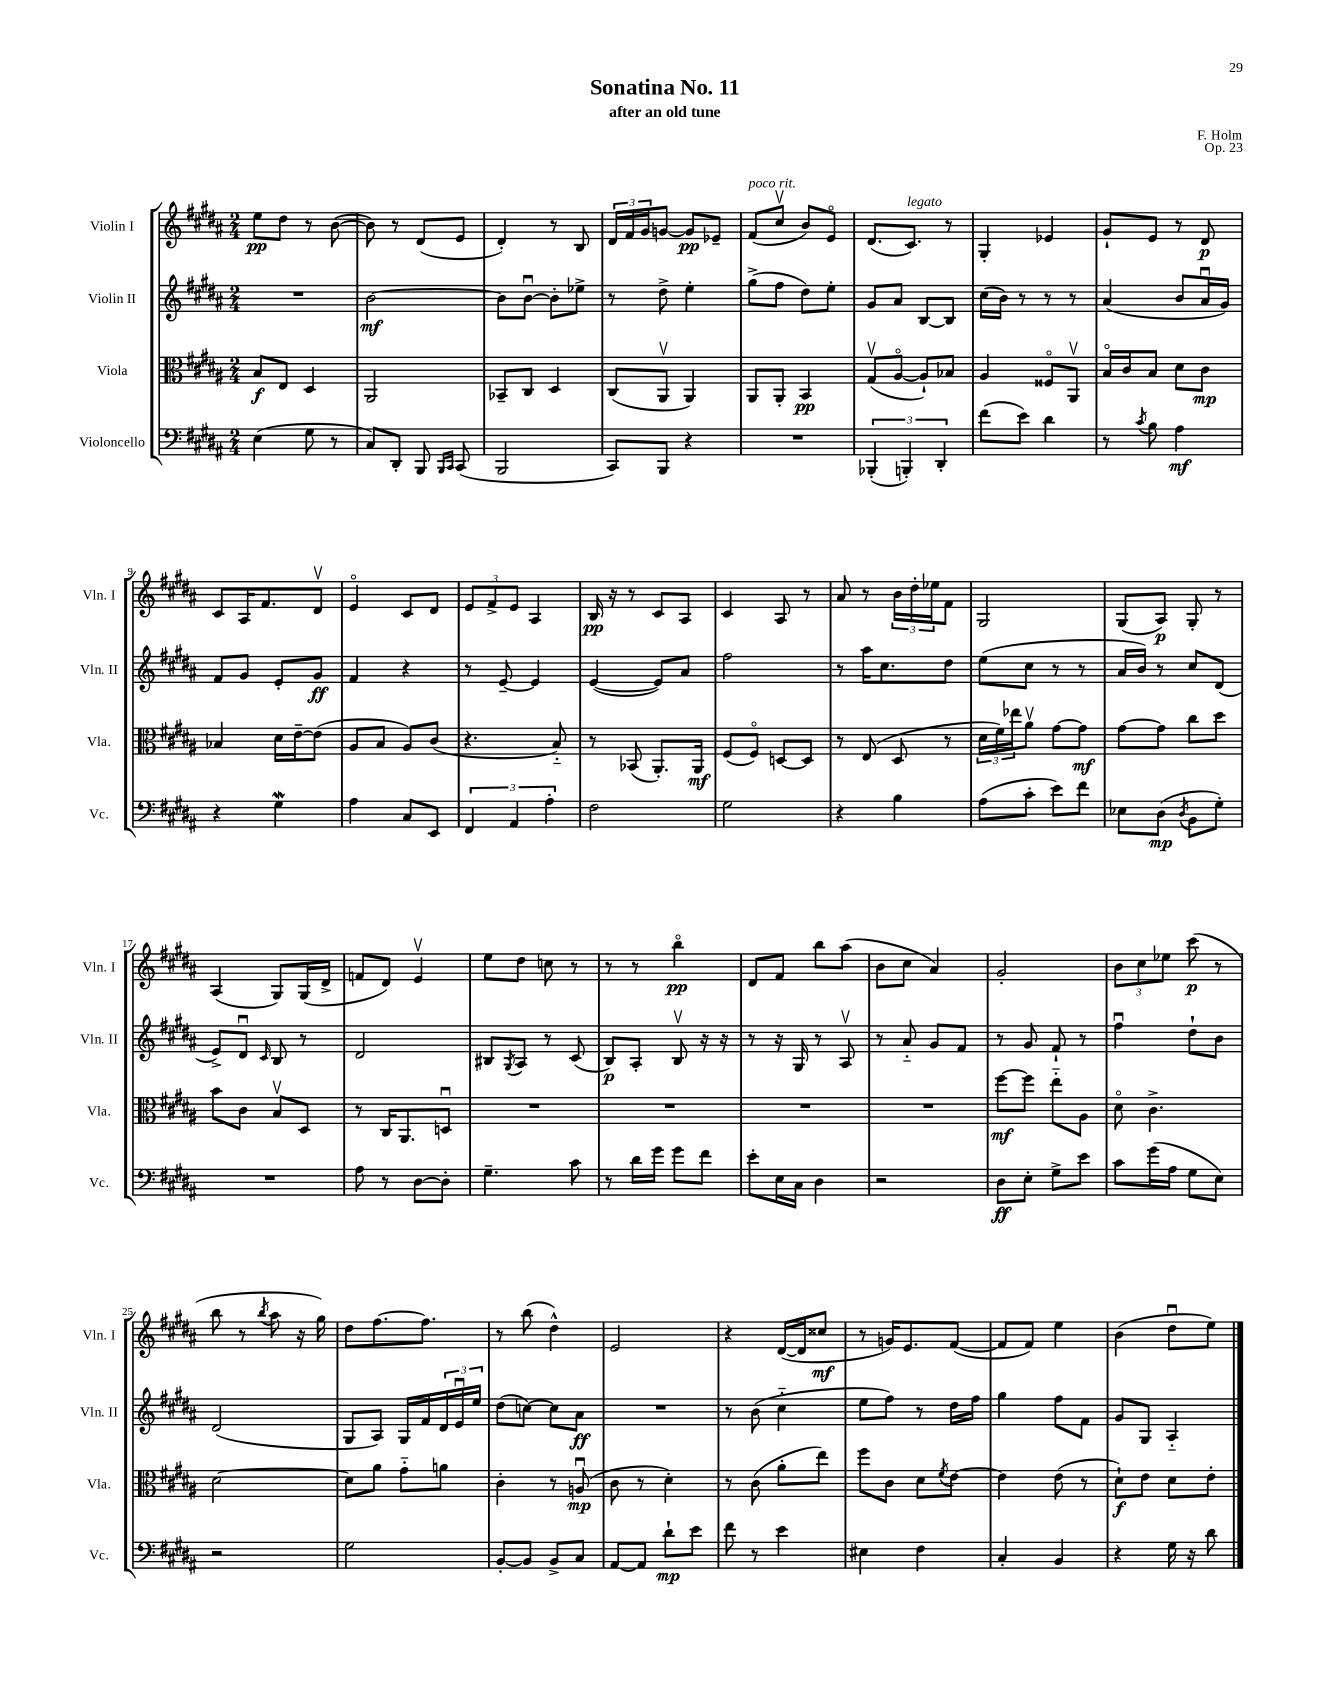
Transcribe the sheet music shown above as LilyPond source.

\header { title = "Sonatina No. 11" composer = "F. Holm" subtitle = "after an old tune" opus = "Op. 23" }
<<
\new StaffGroup <<
\new Staff = "s0" \with { instrumentName = "Violin I" shortInstrumentName = "Vln. I" } {
    \clef treble \key b \major \numericTimeSignature \time 2/4
    e''8\pp dis''8 r8 b'8~( |
    b'8) r8 dis'8( e'8 |
    dis'4-.) r8 b8 |
    \tuplet 3/2 { dis'16 fis'16 gis'16 } g'8~ g'8\pp ees'8-- |
    fis'8^\markup { \italic "poco rit." }( cis''8\upbow b'8) e'8\flageolet |
    dis'8.( cis'8.^\markup { \italic "legato" }) r8 |
    gis4-. ees'4 |
    gis'8-! e'8 r8 dis'8\p |
    cis'8 ais16 fis'8. dis'8\upbow |
    e'4\flageolet cis'8 dis'8 |
    \tuplet 3/2 { e'8 fis'8-> e'8 } ais4 |
    b16\pp r16 r8 cis'8 ais8 |
    cis'4 ais8 r8 |
    ais'8 r8 \tuplet 3/2 { b'16 dis''16-. ees''16 } fis'8 |
    gis2 |
    gis8( ais8\p) gis8-. r8 |
    ais4( gis8) gis16( dis'16-> |
    f'8 dis'8) e'4\upbow |
    e''8 dis''8 c''8 r8 |
    r8 r8 b''4\flageolet\pp |
    dis'8 fis'8 b''8 ais''8( |
    b'8 cis''8 ais'4) |
    gis'2-. |
    \tuplet 3/2 { b'8 cis''8 ees''8 } cis'''8\p( r8 |
    b''8 r8 \acciaccatura { b''8 } ais''8 r16 gis''16) |
    dis''8 fis''8.~ fis''8. |
    r8 b''8( dis''4-^) |
    e'2 |
    r4 dis'16~( dis'16 cisis''8\mf |
    r8 g'16) e'8. fis'8~( |
    fis'8 fis'8) e''4 |
    b'4( dis''8\downbow e''8) \bar "|." |
}
\new Staff = "s1" \with { instrumentName = "Violin II" shortInstrumentName = "Vln. II" } {
    \clef treble \key b \major \numericTimeSignature \time 2/4
    R2 |
    b'2~\mf |
    b'8 b'8~\downbow b'8-. ees''8-> |
    r8 dis''8-> e''4-. |
    gis''8->( fis''8 dis''8) e''8-. |
    gis'8 ais'8 b8~ b8 |
    cis''16( b'16) r8 r8 r8 |
    ais'4( b'8 ais'16\downbow gis'16) |
    fis'8 gis'8 e'8-. gis'8\ff |
    fis'4 r4 |
    r8 e'8~-- e'4 |
    e'4~( e'8) ais'8 |
    fis''2 |
    r8 ais''16 cis''8. dis''8 |
    e''8( cis''8 r8 r8 |
    ais'16 b'16) r8 cis''8 dis'8( |
    e'8->) dis'8\downbow \grace { cis'16 } b8 r8 |
    dis'2 |
    bis8 \acciaccatura { gis8 } ais8 r8 cis'8( |
    b8\p) ais8-. b8\upbow r16 r16 |
    r8 r16 gis16 r8 ais8\upbow |
    r8 ais'8-_ gis'8 fis'8 |
    r8 gis'8 fis'8-! r8 |
    fis''4\downbow dis''8-! b'8 |
    dis'2( |
    gis8 ais8) gis16 fis'16 \tuplet 3/2 { dis'16 e'16\downbow e''16 } |
    dis''8( c''8~) c''8 ais'8\ff |
    R2 |
    r8 b'8( cis''4-_ |
    e''8 fis''8) r8 dis''16 fis''16 |
    gis''4 fis''8 fis'8 |
    gis'8 gis8 ais4-_ \bar "|." |
}
\new Staff = "s2" \with { instrumentName = "Viola" shortInstrumentName = "Vla." } {
    \clef alto \key b \major \numericTimeSignature \time 2/4
    b8\f e8 dis4 |
    ais,2 |
    bes,8-- cis8 dis4 |
    cis8( ais,8\upbow ais,4) |
    ais,8 ais,8-. b,4\pp |
    gis8\upbow( ais8~\flageolet ais8-!) bes8 |
    ais4 fisis8\flageolet ais,8\upbow |
    b16\flageolet cis'16 b8 dis'8 cis'8\mp |
    bes4 dis'16 e'16~-- e'8( |
    ais8 b8 ais8) cis'8( |
    r4. b8-_) |
    r8 bes,8( ais,8.-.) ais,16\mf |
    fis8( fis8\flageolet) d8~ d8 |
    r8 e8( dis8 r8 |
    \tuplet 3/2 { dis'16 fis'16) ees''16 } ais'8\upbow gis'8~ gis'8\mf |
    gis'8~ gis'8 cis''8 dis''8 |
    b'8 cis'8 b8\upbow dis8 |
    r8 cis16 ais,8. d8\downbow |
    R2 |
    R2 |
    R2 |
    R2 |
    fis''8~\mf fis''8 e''8-_ ais8 |
    dis'8\flageolet cis'4.-> |
    dis'2~ |
    dis'8 ais'8 gis'8-_ a'8 |
    cis'4-. r8 a8\downbow\mp( |
    cis'8 r8 dis'4-.) |
    r8 cis'8( ais'8-. e''8) |
    fis''8 cis'8 dis'8 \acciaccatura { fis'8 } e'8~ |
    e'4 e'8( r8 |
    dis'8-!\f) e'8 dis'8 e'8-. \bar "|." |
}
\new Staff = "s3" \with { instrumentName = "Violoncello" shortInstrumentName = "Vc." } {
    \clef bass \key b \major \numericTimeSignature \time 2/4
    e4( gis8 r8 |
    cis8) dis,8-. b,,8 \grace { b,,16 cis,16 } cis,8( |
    b,,2 |
    cis,8) b,,8 r4 |
    R2 |
    \tuplet 3/2 { bes,,4-.( b,,4-.) dis,4-. } |
    fis'8( e'8) dis'4 |
    r8 \acciaccatura { cis'8 } b8 ais4\mf |
    r4 gis4\mordent |
    ais4 cis8 e,8 |
    \tuplet 3/2 { fis,4 ais,4 ais4-. } |
    fis2 |
    gis2 |
    r4 b4 |
    ais8( cis'8-. e'8) fis'8 |
    ees8 dis8\mp( \acciaccatura { dis8 } b,8 gis8-.) |
    R2 |
    ais8 r8 dis8~ dis8-. |
    gis4.-- cis'8 |
    r8 dis'16 gis'16 gis'8 fis'8 |
    e'8-. e16 cis16 dis4 |
    r2 |
    dis8\ff e8-. gis8-> e'8 |
    cis'8 gis'16( ais16 gis8 e8) |
    r2 |
    gis2 |
    b,8~-. b,8 b,8-> cis8 |
    ais,8~ ais,8 dis'8-!\mp e'8 |
    fis'8 r8 e'4 |
    eis4 fis4 |
    cis4-. b,4 |
    r4 gis16 r16 dis'8 \bar "|." |
}
>>
>>
